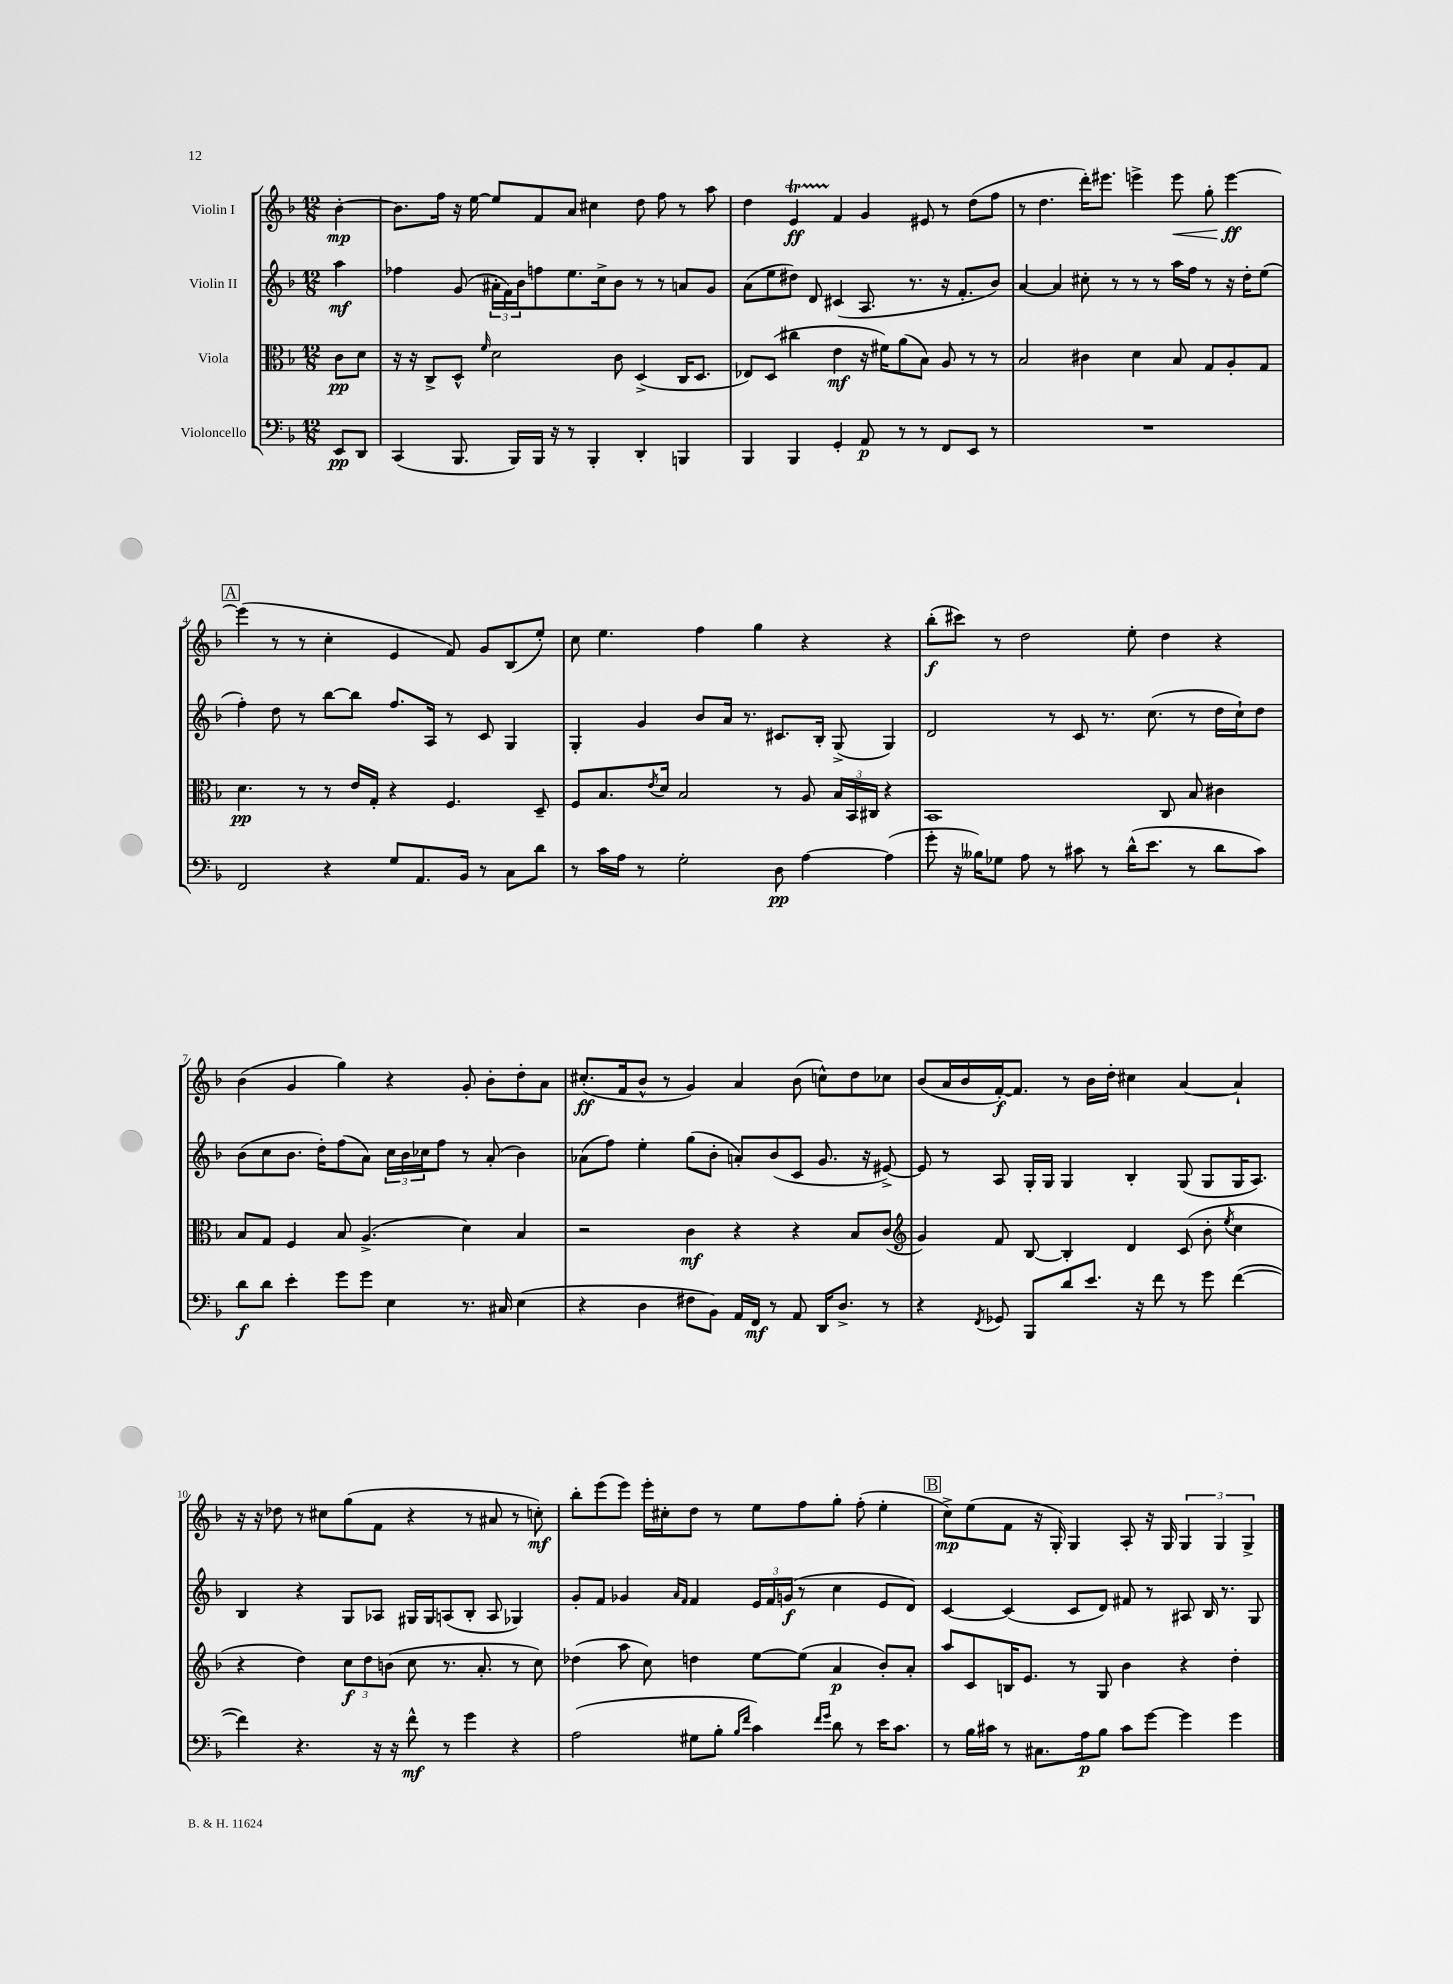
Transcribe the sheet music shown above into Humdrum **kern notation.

**kern	**kern	**kern	**kern
*staff4	*staff3	*staff2	*staff1
*clefF4	*clefC3	*clefG2	*clefG2
*k[b-]	*k[b-]	*k[b-]	*k[b-]
*M12/8	*M12/8	*M12/8	*M12/8
8EE	8c	4aa	[4b-'
8DD	8d	.	.
=	=	=	=
(4CC	16r	4ff-	8.b-]
.	16r	.	.
.	8C^	.	.
.	.	.	16ff
8.BBB-	8D^^	(8g	16r
.	.	.	[16ee
.	16qqf	.	.
.	2d	24a#'	8ee]
.	.	24f)	.
16BBB-)	.	.	.
.	.	24b-	.
16BBB-	.	8ff	8f
16r	.	.	.
8r	.	8.ee	8a
4BBB-'	.	.	4cc#
.	.	16cc^	.
.	8c	8b-	.
4DD'	(4D^	8r	8dd
.	.	8r	8ff
4BBB	16C	8a	8r
.	8.D	.	.
.	.	8g	8aa
=	=	=	=
4BBB-	8E-)	(8a	4dd
.	(8D	8ee	.
4BBB-	4cc#	8dd#)	4e
.	.	8d	.
4GG'	4e	(4c#	4f
8AA	16r	8.A	4g
.	16f#)	.	.
8r	(8a	.	.
.	.	8.r	.
8r	8B-)	.	8e#
8FF	8A	16r	8r
.	.	8.f'	.
8EE	8r	.	(8dd
8r	8r	8b-)	8ff
=	=	=	=
1.r	2B-	[4a	8r
.	.	.	4.dd
.	.	4a]	.
.	4c#	8cc#'	16ddd')
.	.	.	8.eee#
.	.	8r	.
.	4d	8r	4eee^
.	.	8r	.
.	8B-	16aa	8eee
.	.	16ff	.
.	8G	8r	8gg'
.	8A'	16r	[4eee
.	.	16dd'	.
.	8G	(8ee	.
=	=	=	=
2FF	4.d	4ff')	(4eee]
.	.	8dd	8r
.	8r	8r	8r
4r	8r	[8bb-	4cc'
.	16e	8bb-]	.
.	16G'	.	.
8G	4r	8.ff	4e
8.AA	.	.	.
.	.	16A	.
.	4.F	8r	8f)
16BB-	.	.	.
8r	.	8c	8g
8C	.	4G	(8B-
8d	8D~	.	8ee')
=	=	=	=
8r	8F	4G'	8cc
16c	8.B-	.	4.ee
16A	.	.	.
8r	.	4g	.
.	8qe	.	.
.	16d	.	.
2G'	2B-	.	.
.	.	8b-	4ff
.	.	16a	.
.	.	8.r	.
.	.	.	4gg
8D	8r	8.c#	.
[4A	8A	.	4r
.	.	16B-'	.
.	24B-	(8G^	.
.	24BB-	.	.
.	24C#	.	.
(4A]	4r	4G)	4r
=	=	=	=
8g'	1BB-	2d	(8bb-'
16r	.	.	8ccc#)
16B--)	.	.	.
8G-	.	.	8r
8A	.	.	2dd
8r	.	8r	.
8c#	.	8c	.
8r	.	8.r	.
(16d^^	.	.	8ee'
8.e	.	(8.cc	.
.	8C	.	4dd
8r	8B-	8r	.
8d	4c#	16dd	4r
.	.	16cc`)	.
8c#)	.	8dd	.
=	=	=	=
8d	8B-	(8b-	(4b-
8d	8G	8cc	.
4e'	4F	8.b-	4g
.	.	16dd')	.
8g	8B-	(8ff	4gg)
8g	(4.A^	8a)	.
4E	.	24cc	4r
.	.	24b-	.
.	.	24cc-	.
.	.	8ff	.
8.r	4d)	8r	8g'
.	.	(8a'	8b-'
16C#	.	.	.
(4E	4B-	4b-)	8dd'
.	.	.	8a
=	=	=	=
4r	2r	(8a-	(8.cc#'
.	.	8ff)	.
.	.	.	16f
4D	.	4ee'	8b-^^
.	.	.	8r
8F#	4c	(8gg	4g)
8BB-)	.	8b-'	.
16AA	4r	8a')	4a
16FF	.	.	.
8r	.	(8b-	.
8AA	4r	8c	(8b-
16DD	.	8.g	8cc^^)
8.D^	.	.	.
.	8B-	.	8dd
.	.	16r	.
8r	(8c	[8e#^)	8cc-
=	=	=	=
*	*clefG2	*	*
4r	4g)	8e#]	(8b-
.	.	8r	16a
.	.	.	16b-
8qFF	.	.	.
8GG-	8f	8A	[16f')
.	.	.	8.f]
8BBB-	[8B-	16G'	.
.	.	16G	.
8d	4B-']	4G	8r
8.e	.	.	16b-
.	.	.	16dd'
.	4d	4B-'	4cc#
16r	.	.	.
8f	.	.	.
8r	(8c	(8G	[4a
8g	8b-'	8G	.
.	8qee	.	.
([4f	4cc	16G	4a`]
.	.	8.A)	.
=	=	=	=
4f])	4r	4B-	16r
.	.	.	16r
.	.	.	8dd-
4.r	4dd)	4r	8r
.	.	.	8cc#
.	12cc	8G	(8gg
.	12dd	.	.
16r	.	8A-	8f
.	(12b	.	.
16r	.	.	.
8f^^	8cc	16G#	4r
.	.	16G#	.
8r	8.r	(8A	.
4g	.	8B-'	8r
.	8.a'	.	.
.	.	8A	8a#
4r	8r	4G-)	8r
.	8cc)	.	8cc')
=	=	=	=
(2A	(4dd-	8g'	8bb-'
.	.	8f	(8eee
.	8aa	4g-	8eee)
.	8cc)	.	16eee'
.	.	.	16cc#'
.	.	16qqa	.
.	.	16qqf	.
8G#	4dd	4f	8dd
8B-'	.	.	8r
16qqB-	.	.	.
16qqf	.	.	.
4c)	[8ee	24e	8ee
.	.	24f	.
.	.	(24g	.
.	(8ee]	8r	8ff
16qqf	.	.	.
16qqg	.	.	.
8d	4a	4cc	8gg'
8r	.	.	(8ff'
16e	8b-')	8e	4ee'
8.c	.	.	.
.	8a'	8d)	.
=	=	=	=
8r	8aa	[4c	8cc^)
16B-	8c	.	(8ee
16c#	.	.	.
8r	16B	(4c]	8f
.	8.e	.	.
8.C#	.	.	16r
.	.	.	16G')
.	8r	8c	4G
16A	.	.	.
8B-	8G	8d)	.
8c#	4b-	8f#	8A'
[8g	.	8r	16r
.	.	.	16G
4g]	4r	8A#	6G
.	.	16B-	.
.	.	.	6G
.	.	8.r	.
4g	4dd'	.	.
.	.	.	6G^
.	.	8G	.
==	==	==	==
*-	*-	*-	*-
